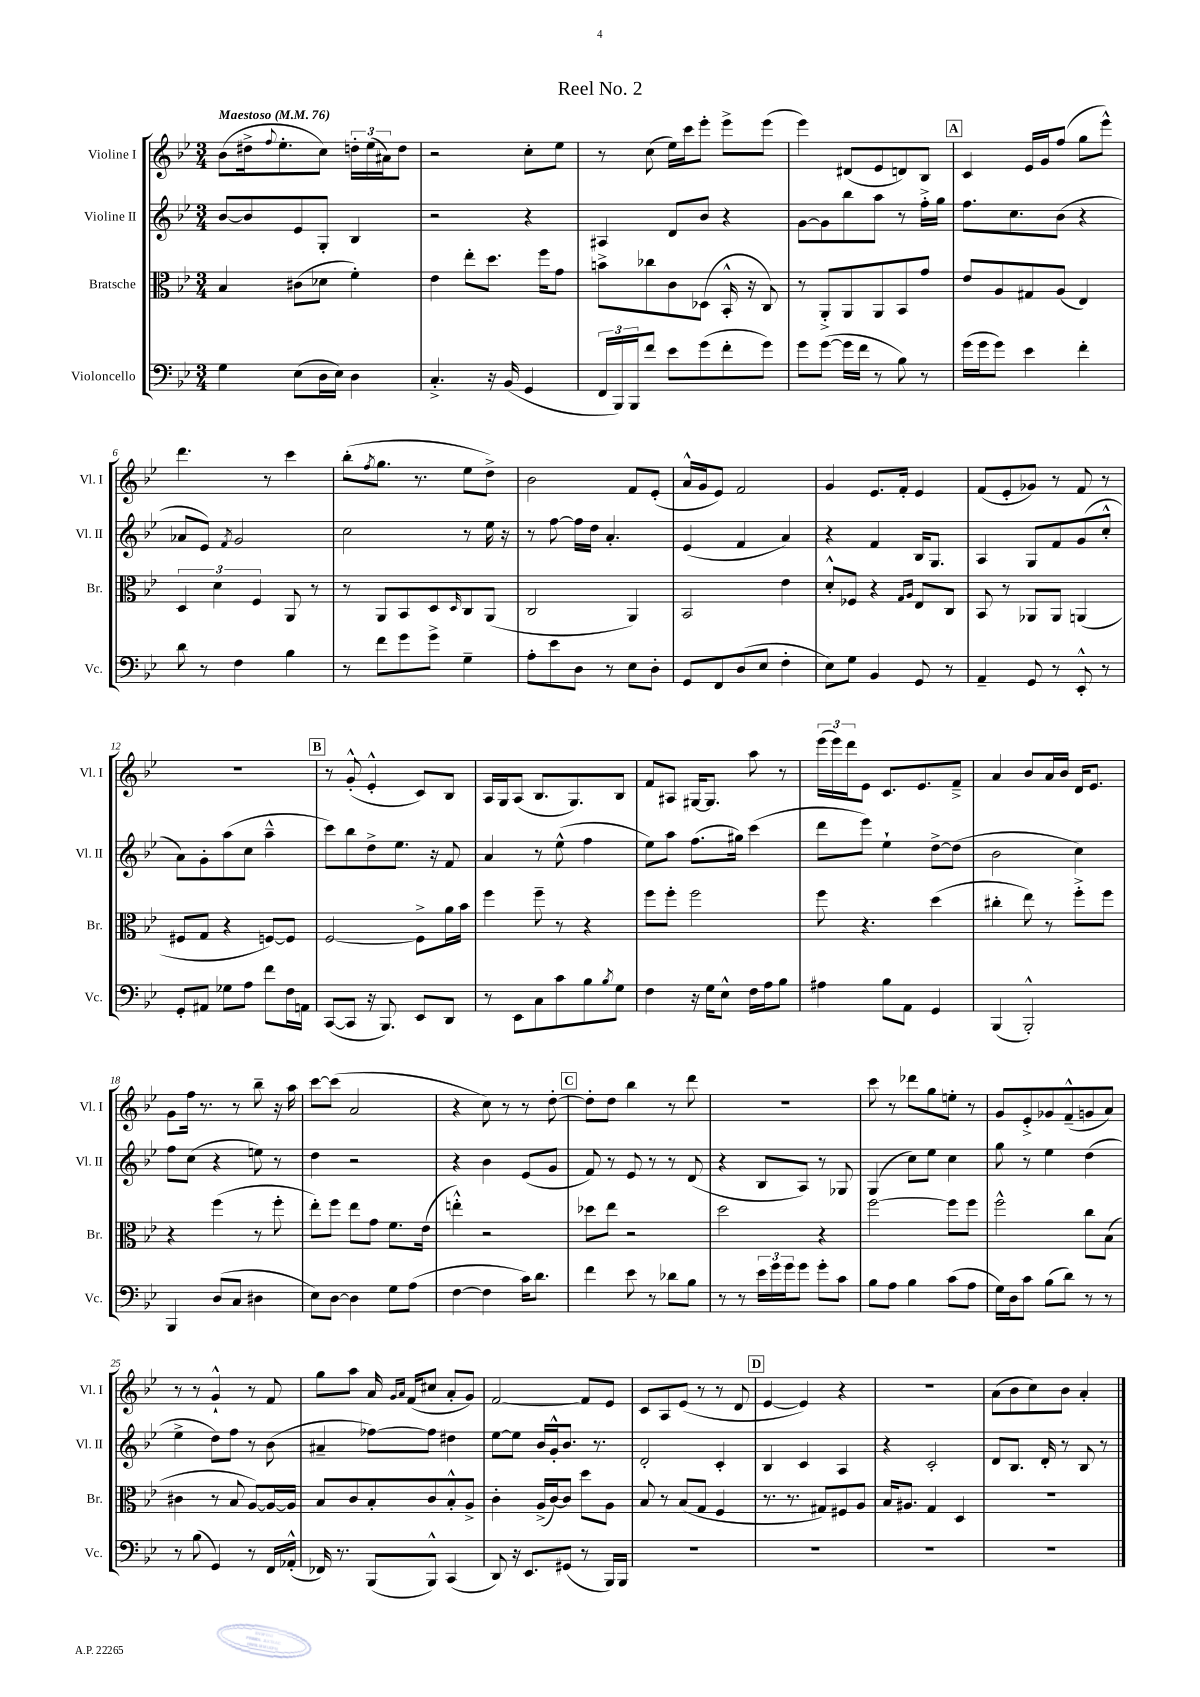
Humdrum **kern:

**kern	**kern	**kern	**kern
*staff4	*staff3	*staff2	*staff1
*clefF4	*clefC3	*clefG2	*clefG2
*k[b-e-]	*k[b-e-]	*k[b-e-]	*k[b-e-]
*M3/4	*M3/4	*M3/4	*M3/4
*MM76	*MM76	*MM76	*MM76
4G	4B-	[8b-	(8b-
.	.	8b-]	16dd#^
.	.	.	8qqff
.	.	.	8.ee-'
(8E-	(8c#	8e-	.
16D	8d-	8G'	8cc)
16E-)	.	.	.
4D	4f')	4B-	24dd'
.	.	.	(24ee-
.	.	.	24a#)
.	.	.	8dd
=	=	=	=
4.C'^	4e-	2r	2r
.	8ee-'	.	.
16r	8.dd	.	.
(16BB-	.	.	.
4GG	.	4r	8cc'
.	16ff	.	.
.	8g	.	8ee-
=	=	=	=
24FF	8b^	4A#	8r
24BBB-)	.	.	.
24BBB-	.	.	.
8f	8cc-	.	(8cc
8e-	8c	8d	16ee-)
.	.	.	16ccc
(8g	(8D-	8b-	8eee-'
8f'	16BB-'^^	4r	8eee-^
.	16r	.	.
8g)	8C)	.	(8eee-
=	=	=	=
8g	8r	[8g	4eee-)
([8g	8AA'^	8g]	.
16g]	8AA	8bb-	(8d#
16f	.	.	.
8r	8AA	8aa	8e-
8B-)	8BB-	8r	8d)
8r	8g	16ff'^	8B-
.	.	16gg	.
=	=	=	=
(16g	8e-	8.ff	4c
16g	.	.	.
8g)	8A	.	.
.	.	8.cc	.
4e-	8G#	.	16e-
.	.	.	16g
.	(8A	(8b-	(8ff
4f'	4E-)	4r	8gg
.	.	.	8eee-^^)
=	=	=	=
8d	6D	8a-	4.ddd
8r	.	8e-)	.
.	6d	.	.
.	.	8qf	.
4F	.	2g	.
.	6F	.	.
.	.	.	8r
4B-	8AA	.	4ccc
.	8r	.	.
=	=	=	=
8r	8r	2cc	(8bb-'
.	.	.	8qff
8f	8AA	.	8.gg
8g	8BB-	.	.
.	.	.	8.r
8g^	8D	.	.
.	16qqD	.	.
4G~	8C	8r	8ee-
.	(8AA	16ee-	8dd^)
.	.	16r	.
=	=	=	=
8A'	2C	8r	2b-
8e-	.	[8ff	.
8D	.	16ff]	.
.	.	16dd	.
8r	.	4.a'	.
8E-	4AA)	.	8f
8D'	.	.	(8e-'
=	=	=	=
8GG	2BB-	(4e-	16a^^
.	.	.	16g
8FF	.	.	8e-)
(8D	.	4f	2f
8E-	.	.	.
4F'	4e-	4a)	.
=	=	=	=
8E-)	8d'^^	4r	4g
8G	8F-	.	.
4BB-	4r	4f	8.e-
.	.	.	16f'
.	16qqG	.	.
.	16qqA	.	.
8GG	8E-	16B-	4e-
.	.	8.G	.
8r	8C	.	.
=	=	=	=
4AA~	8BB-	4A	(8f
.	8r	.	8e-'
8GG	8AA-	8G	8g-)
8r	8AA-	8f	8r
8EE-'^^	(4AA	(8g	8f
8r	.	8cc'^^	8r
=	=	=	=
8GG'	8F#	8a)	2.r
8AA#	8G	8g'	.
8G-	4r	(8aa	.
8A	.	8cc	.
8f	[8F)	4aa~^^	.
16F	8F]	.	.
16AA	.	.	.
=	=	=	=
([8CC	[2F	8ccc)	8r
8CC]	.	8bb-	(8g'^^
16r	.	8dd^	4e-'^^
8.BBB-)	.	.	.
.	.	8.ee-	.
8EE-	8F^]	.	8c)
.	.	16r	.
8DD	16a	8f	8B-
.	16b-	.	.
=	=	=	=
8r	4ff	4a	16A
.	.	.	16G
8EE-	.	.	(8A
8C	8ff~	8r	8.B-
8c	8r	(8ee-^^	.
.	.	.	8.G)
8B-	4r	4ff	.
8qB-	.	.	.
8G	.	.	8B-
=	=	=	=
4F	8ff	8ee-)	8f
.	8ff'	8aa	8A#
16r	2ff	(8.ff	[16G#
16G	.	.	8.G#]
8E-^^	.	.	.
.	.	16gg#)	.
16F	.	(4ccc	8aa
16A	.	.	.
8B-	.	.	8r
=	=	=	=
4A#	8ff	8ddd	(24eee-
.	.	.	24eee-)
.	.	.	24ddd
.	4.r	8eee-)	8e-
8B-	.	4ee-`	8.c
8AA	.	.	.
.	.	.	8.e-
4GG	(4dd	[8dd^	.
.	.	(8dd]	8f~^
=	=	=	=
(4BBB-	4cc#'	2b-	4a
2BBB-'^^)	8ee-)	.	8b-
.	8r	.	16a
.	.	.	16b-
.	8ff'^	4cc)	16d
.	.	.	8.e-
.	8ff	.	.
=	=	=	=
4BBB-	4r	8ff	8g
.	.	(8cc	16ff
.	.	.	8.r
(8D	(4ff	4r	.
8C	.	.	8r
4D#	8r	8ee)	8bb-~
.	8ff'	8r	16r
.	.	.	16aa
=	=	=	=
8E-)	8ee-')	4dd	[8ccc
[8D	8ff	.	(8ccc]
4D]	8ee-	2r	2a
.	8g	.	.
8G	8.f	.	.
(8A	.	.	.
.	(16e-	.	.
=	=	=	=
[4F	4ee'^^)	4r	4r
4F]	2r	4b-	8cc)
.	.	.	8r
16c)	.	(8e-	8r
8.d	.	.	.
.	.	8g	[8dd'
=	=	=	=
4f	8dd-	8f)	8dd']
.	8ee-	8r	8dd
8e-	2r	8e-	4bb-
8r	.	8r	.
8d-	.	8r	8r
8B-	.	(8d	8ddd
=	=	=	=
8r	2dd	4r	2.r
8r	.	.	.
24e-	.	8B-	.
24g	.	.	.
24g	.	.	.
8g	.	8A)	.
8g'	4r	8r	.
8c	.	8G-	.
=	=	=	=
8B-	[2ff	(4G	8ccc
8A	.	.	8r
4B-	.	8cc)	8ddd-
.	.	8ee-	8gg
(8c	8ff]	4cc	8ee'
8A	8ff	.	8r
=	=	=	=
16G)	2ff^^	8gg	8g
16D	.	.	.
8c	.	8r	8e-'^
(8B-	.	4ee-	8g-
8d)	.	.	(8f~^^
8r	8cc	(4dd	8g
8r	(8B-	.	8a)
=	=	=	=
8r	4c#	4ee-^	8r
(8B-	.	.	8r
4GG)	8r	8dd)	4g`^^
.	8B-	8ff	.
8r	[8A)	8r	8r
16FF	16A_	(8b-	8f
(16AA-'^^	16A]	.	.
=	=	=	=
16FF-)	8B-	4a#~	8gg
8.r	.	.	.
.	8c	.	8aa
(8BBB-	8B-'	[8ff-)	16a
.	.	.	16qqg
.	.	.	16qqa
.	.	.	(16f
8BBB-^^)	8c	8ff-]	8cc#
(4CC	8B-'^^	4dd#	8a'
.	8A^	.	8g)
=	=	=	=
8DD)	4c'	[8ee-	[2f
16r	.	8ee-]	.
8.EE-	.	.	.
.	(16A^	16b-	.
.	[16c)	16g'^^	.
(8GG#	8c]	8.b-	.
8r	8dd	.	8f]
.	.	8.r	.
16BBB-)	8A	.	8e-
16BBB-	.	.	.
=	=	=	=
2.r	8B-	2d'	8c
.	8r	.	8A
.	(8B-	.	(8e-
.	8G	.	8r
.	4F	4c'	8r
.	.	.	8d
=	=	=	=
2.r	8.r	4B-	[4e-
.	8.r	.	.
.	.	4c	4e-])
.	8G#)	.	.
.	8F#	4A	4r
.	8A	.	.
=	=	=	=
2.r	16B-	4r	2.r
.	8.A#	.	.
.	4G	2c'	.
.	4D	.	.
=	=	=	=
2.r	2.r	8d	(8a
.	.	8.B-	8b-
.	.	.	8cc)
.	.	16d'	.
.	.	8r	8b-
.	.	8B-	4a'
.	.	8r	.
==	==	==	==
*-	*-	*-	*-
